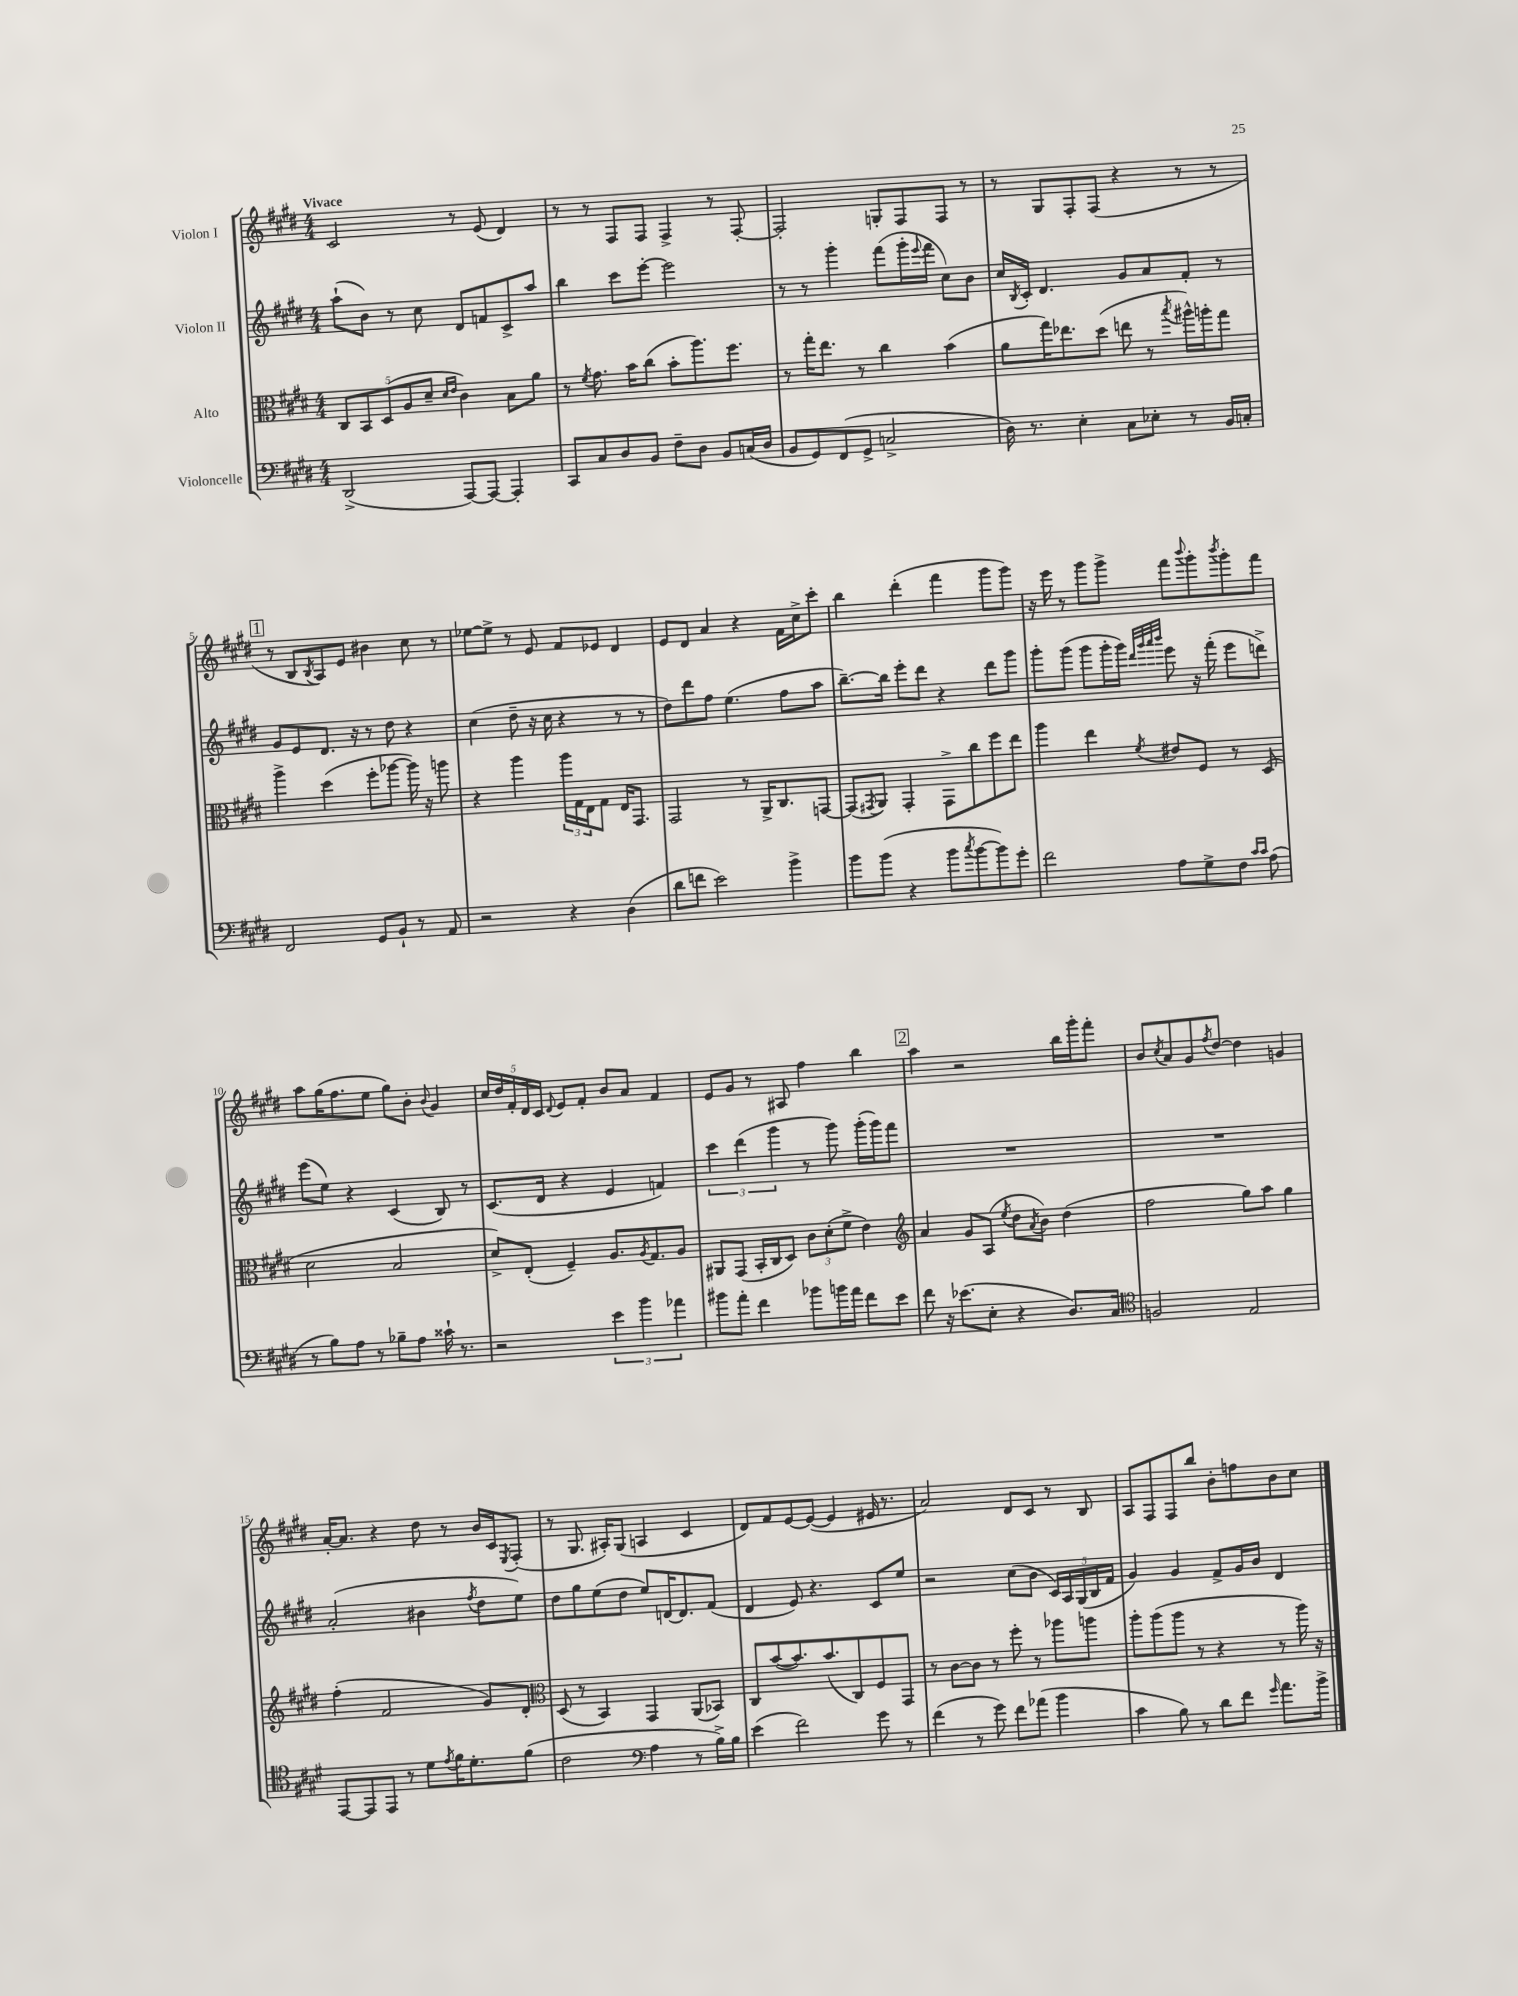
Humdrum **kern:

**kern	**kern	**kern	**kern
*staff4	*staff3	*staff2	*staff1
*clefF4	*clefC3	*clefG2	*clefG2
*k[f#c#g#d#]	*k[f#c#g#d#]	*k[f#c#g#d#]	*k[f#c#g#d#]
*M4/4	*M4/4	*M4/4	*M4/4
(2DD#^	10C#	(8aa`	2c#
.	10BB	.	.
.	.	8b)	.
.	(10D#	.	.
.	.	8r	.
.	10A	.	.
.	.	8cc#	.
.	10d#~	.	.
.	16qqd#	.	.
.	16qqe	.	.
[8AAA)	4c#)	8d#	8r
8AAA_	.	8f	(8e
4AAA']	8B	8c#^	4d#)
.	8a	8aa	.
=	=	=	=
8CC#	8r	4bb	8r
.	8qf#	.	.
8C#	8.g#	.	8r
8D#	.	8ccc#	8F#
.	16b	.	.
8BB	(8cc#	[8eee'	8F#
8F#~	8b'	2eee]	4F#^
8D#	8.aa)	.	.
8BB	.	.	8r
.	8.ff#	.	.
(16C	.	.	[8F#'
16D#	.	.	.
=	=	=	=
8BB	8r	8r	2F#']
8GG#)	16gg#'	8r	.
.	8.ee	.	.
(8FF#	.	4ggg#'	.
8GG#^	8r	.	.
2C^	4cc#	(8fff#	8G'
.	.	16ggg#'	8F#
.	.	8qqeee	.
.	.	16fff#	.
.	(4b	8cc#)	8F#
.	.	8b	8r
=	=	=	=
16D#)	8a	16cc#	8r
.	.	8qB	.
8.r	.	16c#'	.
.	16gg#)	4.d#	8G#
.	8.ee-	.	.
4E'	.	.	8F#'
.	(8dd#	.	(8F#
8C#	8ee	8g#	4r
8E-'	8r	8a	.
.	8qbb	.	.
8r	16aa#^^)	8f#'	8r
.	16aa'	.	.
16BB	8gg#	8r	8r
16C'	.	.	.
=	=	=	=
2FF#	4aa^	8g#	8r
.	.	8e	8B
.	.	.	8qB
.	(4dd#	8.d#	8A)
.	.	.	8e
.	.	16r	.
8GG#	8ff#'	8r	4b#
8BB`	[8aa-	8dd#	.
8r	16aa-])	4r	8cc#
.	16r	.	.
8AA	8aa	.	8r
=	=	=	=
2r	4r	(4cc#	[8ee-
.	.	.	8ee-^]
.	4aa	8dd#~	8r
.	.	16r	8e
.	.	16cc#	.
4r	24aa	4r	8f#
.	24G#	.	.
.	24E	.	.
.	8G#	.	8e-
(4D#	16E	8r	4d#
.	8.GG#	.	.
.	.	8r	.
=	=	=	=
8d#	2GG#	8dd#)	8e
8f	.	8ddd#	8d#
2e)	.	8ff#	4a
.	.	(4.ee	.
.	8r	.	4r
.	16AA^	.	.
.	8.C#	.	.
4b^	.	8ff#	16f#
.	.	.	16cc#^
.	[8GG	8aa	8ccc#'
=	=	=	=
8b	(8GG]	[8.bb~)	4bb
.	8qGG#	.	.
(8b	8AA)	.	.
.	.	16bb]	.
4r	4GG#'	8eee'	(4ddd#'
.	.	8ddd#	.
8b	8GG#^	4r	4fff#
8qcc#	.	.	.
[8b	8cc#	.	.
8b])	8ff#	8ddd#	8ggg#
8g#'	8ee	8ggg#	8ggg#)
=	=	=	=
2f#	4aa	8ggg#'	16r
.	.	.	16eee
.	.	(8ggg#	8r
.	4ee	8ggg#	8ggg#
.	.	16ggg#'	8ggg#^
.	.	16ggg#)	.
.	.	32qqddd#	.
.	.	32qqggg#	.
.	.	32qqaaa	.
.	8qf#	32qqbbb	.
8A	8e#	8eee	8fff#
.	.	.	8qqbbb
8G#^	8F#	16r	8ggg#'
.	.	(16fff#'	.
.	.	.	8qbbb
8F#	8r	8eee	8ggg#'
16qqc#	.	.	.
16qqc#	.	.	.
(8A	(8D#	8ddd^)	8fff#
=	=	=	=
8r	2d#	(8eee	8aa
8B)	.	8ee)	(16gg#
.	.	.	8.ff#
8A	.	4r	.
8r	.	.	8ee
8B-~	2B	(4c#	8gg#)
8A	.	.	8b'
.	.	.	8qqb
16c##`	.	8B)	4g#
8.r	.	.	.
.	.	8r	.
=	=	=	=
2r	8d#^)	(8.c#	20cc#
.	.	.	20dd#
.	.	.	20f#'
.	(8E'	.	.
.	.	.	20d#
.	.	16d#	.
.	.	.	20c#
.	.	.	8qqd#
.	4F#~)	4r	8e
.	.	.	8f#'
6e	8.A	4e	8b
.	.	.	8a
6b	.	.	.
.	8qA	.	.
.	8.G#	.	.
.	.	4f)	4f#
6a-	.	.	.
.	8A	.	.
=	=	=	=
8b#	8AA#	6ccc#	8e
8a'	(8GG#	.	8g#
.	.	(6ddd#	.
4f#	16BB'	.	8r
.	16C#	.	.
.	.	6ggg#	.
.	8D#)	.	8A#
8b-	12c#	8r	4ff#
.	(12d#'	.	.
16b	.	8ggg#)	.
.	12f#^	.	.
16a	.	.	.
8f#	4e)	(16ggg#'	4bb
.	.	16ggg#)	.
8e	.	8fff#	.
=	=	=	=
*	*clefG2	*	*
8f#	4a	1r	4aa
16r	.	.	.
(8.e-	.	.	.
.	8g#	.	2r
8E'	(8A	.	.
.	8qee	.	.
4r	8dd#	.	.
.	8qa	.	.
.	8b)	.	.
8.D#)	(4dd#	.	16bb
.	.	.	16ggg#'
.	.	.	8fff#'
16C#	.	.	.
=	=	=	=
*clefC4	*	*	*
2F	2ff#	1r	8b
.	.	.	8qcc#
.	.	.	8a
.	.	.	8g#
.	.	.	8qff#
.	.	.	[8dd#
2E	8gg#)	.	4dd#]
.	8aa	.	.
.	4gg#	.	4g
=	=	=	=
[8EE	(4ff#'	(2a'	[16a'
.	.	.	8.a]
8EE]	.	.	.
8EE	2f#	.	4r
8r	.	.	.
8d#	.	4b#	8dd#
8qe	.	.	.
16f#	.	.	8r
8.d#'	.	.	.
.	.	8qff#	.
.	8g#)	8dd#	16b
.	.	.	16c#
.	.	.	8qE
(8f#	8d#'	8ee)	(8F#'
=	=	=	=
*	*clefC3	*	*
2c#	(8D#	8dd#	8r
.	8r	8gg#	8.G#
.	4BB)	(8ee	.
.	.	.	16A#')
.	.	8dd#	(8G#
*clefF4	*	*	*
4A	4GG#	8ee)	4A
.	.	[16d	.
.	.	8.d]	.
8r	(8AA	.	4c#
16B^)	8BB-)	(8f#	.
16B	.	.	.
=	=	=	=
(4e	8C#	4d#	8d#)
.	([8b	.	8f#
2f#)	8.b])	8e)	[8e
.	.	4.r	(8e_
.	(8.b	.	.
.	.	.	4e]
.	8C#)	.	.
8g#	8F#	8c#	16e#
.	.	.	8.r
8r	8GG#	8ee	.
=	=	=	=
(4f#	8r	2r	2a)
.	[8c#	.	.
8r	8c#]	.	.
8g#)	8r	.	.
8f#	8ff#'	(8cc#	8d#
(8a-	8r	8b	8c#
4b	8aa-	20c#)	8r
.	.	20A	.
.	.	(20G#	.
.	8aa	.	8B
.	.	20B	.
.	.	20f#	.
=	=	=	=
4c#	8aa'	4g#)	8A
.	(8aa	.	8F#
8B)	8aa	4g#	8F#
8r	8r	.	8bb
8d#	4r	8f#^	8b'
8f#	.	16g#	8ff
.	.	16b	.
16qqg#	.	.	.
8.a	8r	4d#	8b
.	16aa)	.	8cc#
16b^	16r	.	.
==	==	==	==
*-	*-	*-	*-
